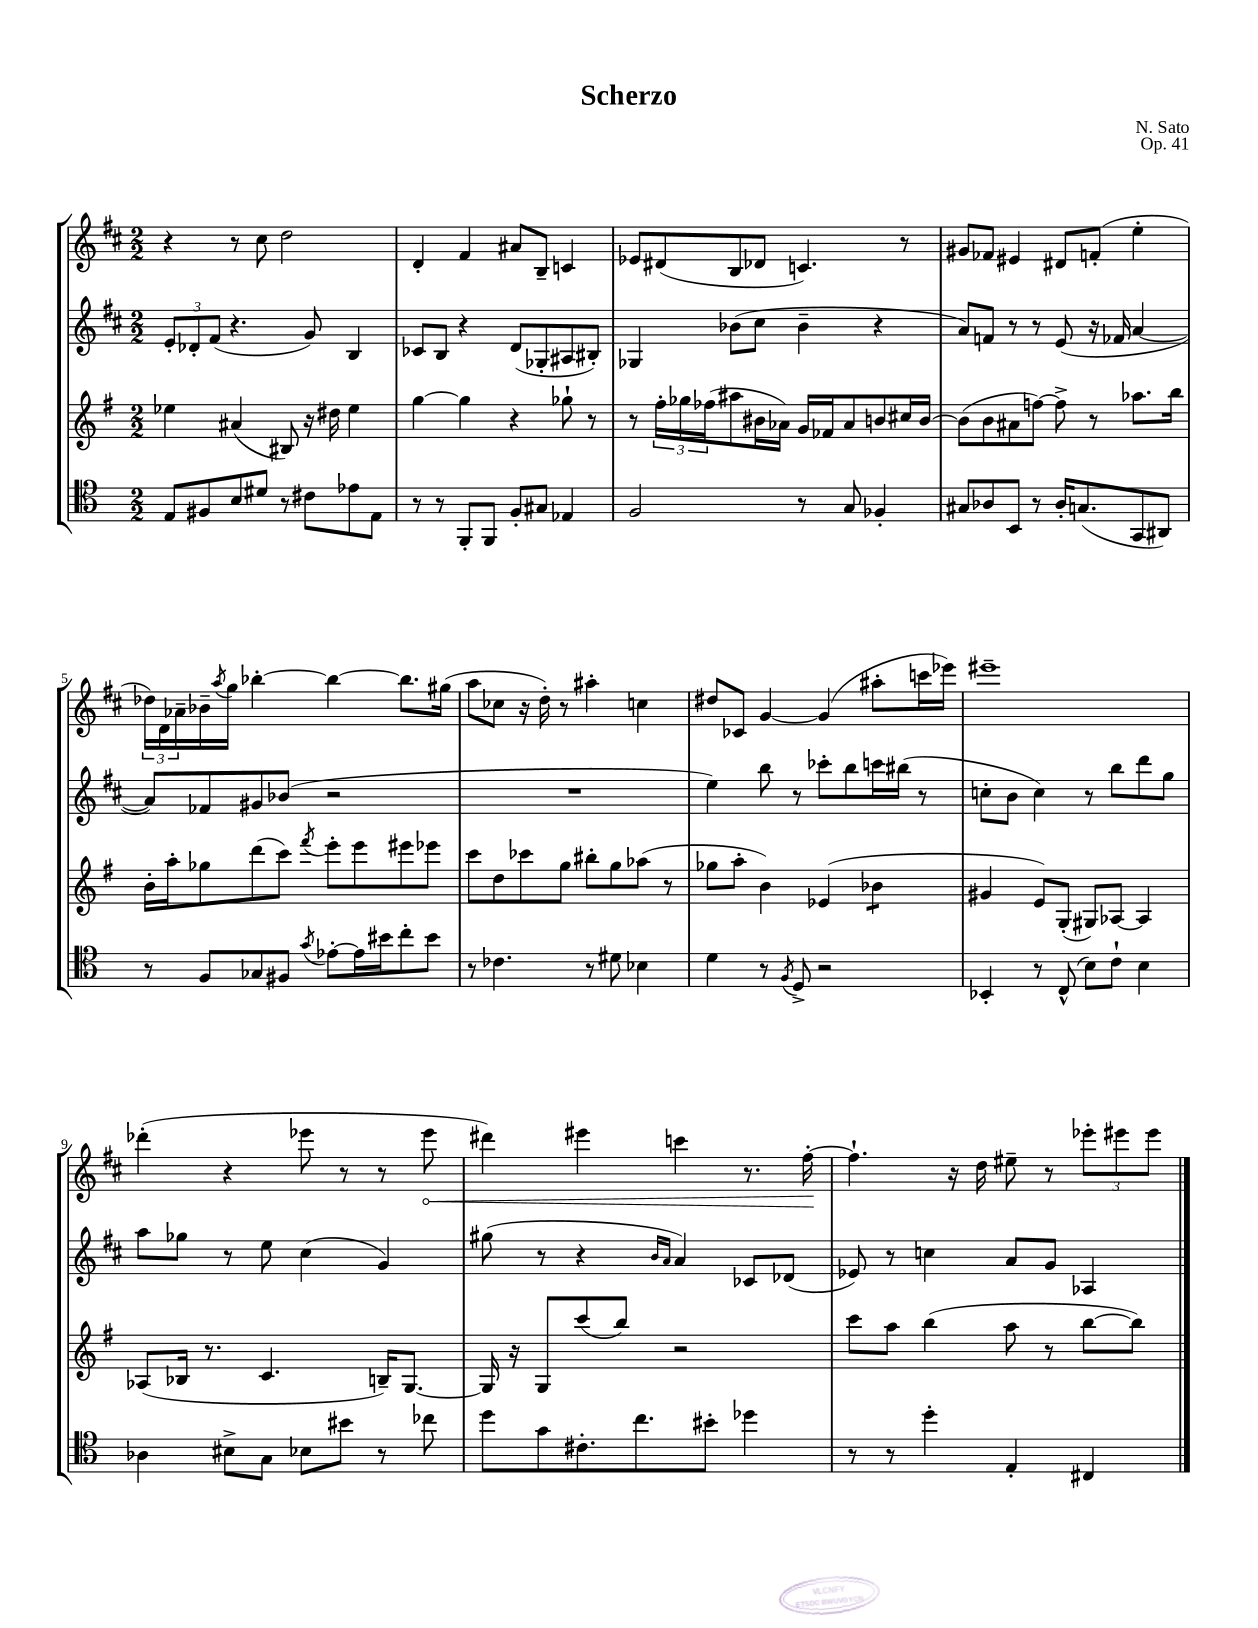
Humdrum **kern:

**kern	**kern	**kern	**kern
*staff4	*staff3	*staff2	*staff1
*clefC4	*clefG2	*clefG2	*clefG2
*k[]	*k[f#]	*k[f#c#]	*k[f#c#]
*M2/2	*M2/2	*M2/2	*M2/2
8E	4ee-	12e'	4r
.	.	12d-'	.
8F#	.	.	.
.	.	(12f#	.
8B	(4a#	4.r	8r
8d#	.	.	8cc#
8r	8B#)	.	2dd
8c#	16r	8g)	.
.	16dd#	.	.
8e-	4ee-	4B	.
8E	.	.	.
=	=	=	=
8r	[4gg	8c-	4d'
8r	.	8B	.
8FF'	4gg]	4r	4f#
8FF	.	.	.
8F'	4r	(8d	8a#
8G#	.	8G-'	8B~
4E-	8gg-`	8A#	4c
.	8r	8B#')	.
=	=	=	=
2F	8r	4G-	8e-
.	24ff#'	.	(8d#
.	24gg-	.	.
.	(24ff-	.	.
.	8aa#	(8b-	8B
.	16b#	8cc#	8d-
.	16a-)	.	.
8r	16g	4b-~	4.c)
.	16f-	.	.
8G	8a-	.	.
4F-'	8b	4r	.
.	16cc#	.	8r
.	[16b	.	.
=	=	=	=
8G#	(8b]	8a)	8g#
8A-	8b	8f	8f-
8BB	8a#	8r	4e#
8r	[8ff)	8r	.
16A-'	8ff^]	(8e	8d#
(8.G	.	.	.
.	8r	16r	(8f'
.	.	16f-	.
8GG	8.aa-	[4a	4ee'
8AA#)	.	.	.
.	16bb	.	.
=	=	=	=
8r	16b'	8a])	24dd-)
.	.	.	24d
.	16aa'	.	.
.	.	.	24a-~
8F	8gg-	8f-	16b-~
.	.	.	8qaa
.	.	.	16gg
8G-	(8ddd	8g#	[4bb-'
8F#	8ccc)	(8b-	.
8qg	8qfff#	.	.
[8e-'	8eee'	2r	4bb-_
16e-]	8eee	.	.
16b#	.	.	.
8cc'	8eee#	.	8.bb-]
8b#	8eee-	.	.
.	.	.	(16gg#
=	=	=	=
8r	8ccc	1r	8aa
4.c-	8dd	.	8cc-
.	8ccc-	.	16r
.	.	.	16dd')
.	8gg	.	8r
8r	8bb#'	.	4aa#'
8d#	8gg	.	.
4B-	(8aa-	.	4cc
.	8r	.	.
=	=	=	=
4d	8gg-	4ee)	8dd#
.	8aa'	.	8c-
8r	4b)	8bb	[4g
8qF	.	.	.
8D^	.	8r	.
2r	(4e-	8ccc-'	(4g]
.	.	8bb	.
.	4b-	16ccc	8aa#'
.	.	(16bb#	.
.	.	8r	16ccc
.	.	.	16eee-)
=	=	=	=
4BB-'	4g#	8cc'	1eee#~
.	.	8b	.
8r	8e)	4cc)	.
(8C^^	(8G'	.	.
8B)	8G#)	8r	.
8c`	[8A-	8bb	.
4B	4A-]	8ddd	.
.	.	8gg	.
=	=	=	=
4A-	(8A-	8aa	(4ddd-'
.	16B-	8gg-	.
.	8.r	.	.
8B#^	.	8r	4r
8G	4.c	8ee	.
8B-	.	(4cc#	8eee-
8b#	.	.	8r
8r	16B~)	4g)	8r
.	[8.G	.	.
8cc-	.	.	8eee-
=	=	=	=
8dd	16G]	(8gg#	4ddd#)
.	16r	.	.
8g	8G	8r	.
8.c#'	(8ccc	4r	4eee#
.	8bb)	.	.
8.cc	.	.	.
.	.	16qqb	.
.	.	16qqa	.
.	2r	4a)	4ccc
8b#'	.	.	.
4dd-	.	8c-	8.r
.	.	(8d-	.
.	.	.	[16ff#'
=	=	=	=
8r	8ccc	8e-)	4.ff#`]
8r	8aa	8r	.
4dd'	(4bb	4cc	.
.	.	.	16r
.	.	.	16dd
4E'	8aa	8a	8ee#~
.	8r	8g	8r
4C#	[8bb	4A-	12eee-'
.	.	.	12eee#
.	8bb])	.	.
.	.	.	12eee#
==	==	==	==
*-	*-	*-	*-
